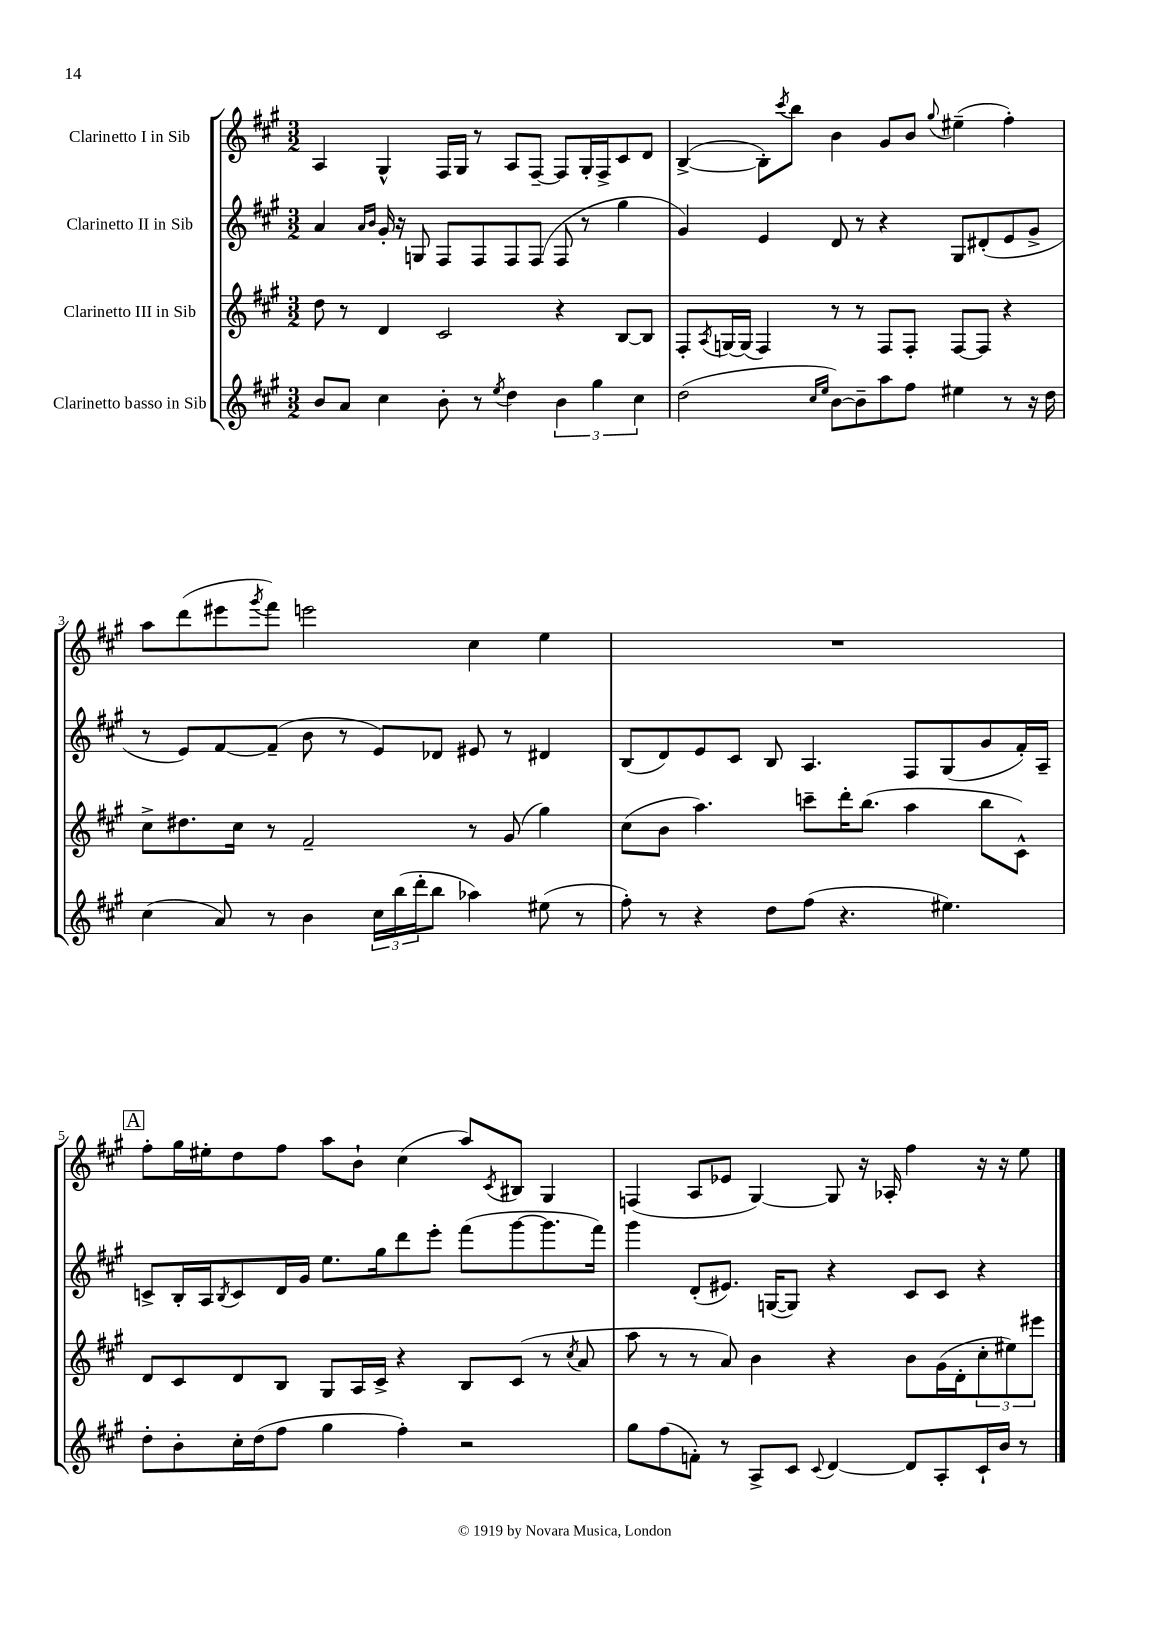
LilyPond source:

<<
\new StaffGroup <<
\new Staff = "s0" \with { instrumentName = "Clarinetto I in Sib" } {
    \clef treble \key a \major \numericTimeSignature \time 3/2
    a4 gis4-^ fis16 gis16 r8 a8 fis8~-- fis8 gis16-. fis16-> cis'8 d'8 |
    b4~->( b8-.) \acciaccatura { cis'''8 } b''8 b'4 gis'8 b'8 \appoggiatura { gis''8 } eis''4--( fis''4-.) |
    a''8 d'''8( eis'''8 \acciaccatura { gis'''8 } fis'''8) e'''2 cis''4 e''4 |
    R1. |
    \mark \markup { \box "A" } fis''8-. gis''16 eis''16-. d''8 fis''8 a''8 b'8-! cis''4( a''8) \acciaccatura { cis'8 } bis8 gis4 |
    f4( a8 ees'8 gis4~) gis8 r16 aes16-. fis''4 r16 r16 e''8 \bar "|." |
}
\new Staff = "s1" \with { instrumentName = "Clarinetto II in Sib" } {
    \clef treble \key a \major \numericTimeSignature \time 3/2
    a'4 \grace { a'16 b'16 } gis'16-. r16 g8 fis8 fis8 fis8 fis8( fis8 r8 gis''4 |
    gis'4) e'4 d'8 r8 r4 gis8 dis'8-.( e'8 gis'8-> |
    r8 e'8) fis'8~ fis'8--( b'8 r8 e'8) des'8 eis'8 r8 dis'4 |
    b8( d'8) e'8 cis'8 b8 a4. fis8 gis8( gis'8 fis'16-.) a16-- |
    \mark \markup { \box "A" } c'8-> b16-. a16 \acciaccatura { b8 } c'8 d'16 gis'16 e''8. gis''16 d'''8 e'''8-. fis'''8( gis'''8~ gis'''8. fis'''16) |
    gis'''4 d'8-.( eis'8.) g16~( g8) r4 cis'8 cis'8 r4 \bar "|." |
}
\new Staff = "s2" \with { instrumentName = "Clarinetto III in Sib" } {
    \clef treble \key a \major \numericTimeSignature \time 3/2
    d''8 r8 d'4 cis'2 r4 b8~ b8 |
    fis8-. \acciaccatura { a8 } g16~ g16( fis4) r8 r8 fis8 fis8-. fis8~ fis8 r4 |
    cis''8-> dis''8. cis''16 r8 fis'2-- r8 gis'8( gis''4) |
    cis''8( b'8 a''4.) c'''8-- d'''16-. b''8.( a''4 b''8 cis'8-^) |
    \mark \markup { \box "A" } d'8 cis'8 d'8 b8 gis8 a16 cis'16-> r4 b8 cis'8( r8 \acciaccatura { cis''8 } a'8 |
    a''8 r8 r8 a'8) b'4 r4 b'8 gis'16( d'16-. \tuplet 3/2 { cis''8-. eis''8) eis'''8 } \bar "|." |
}
\new Staff = "s3" \with { instrumentName = "Clarinetto basso in Sib" } {
    \clef treble \key a \major \numericTimeSignature \time 3/2
    b'8 a'8 cis''4 b'8-. r8 \acciaccatura { e''8 } d''4 \tuplet 3/2 { b'4 gis''4 cis''4 } |
    d''2( \grace { cis''16 e''16 } b'8~) b'8-- a''8 fis''8 eis''4 r8 r16 d''16 |
    cis''4( a'8) r8 b'4 \tuplet 3/2 { cis''16 b''16( d'''16-. } b''8 aes''4) eis''8( r8 |
    fis''8-.) r8 r4 d''8 fis''8( r4. eis''4.) |
    \mark \markup { \box "A" } d''8-. b'8-. cis''16-. d''16( fis''8 gis''4 fis''4-.) r2 |
    gis''8 fis''8( f'8-.) r8 a8-> cis'8 \appoggiatura { cis'8 } d'4~ d'8 a8-. cis'16-! b'16 r8 \bar "|." |
}
>>
>>
